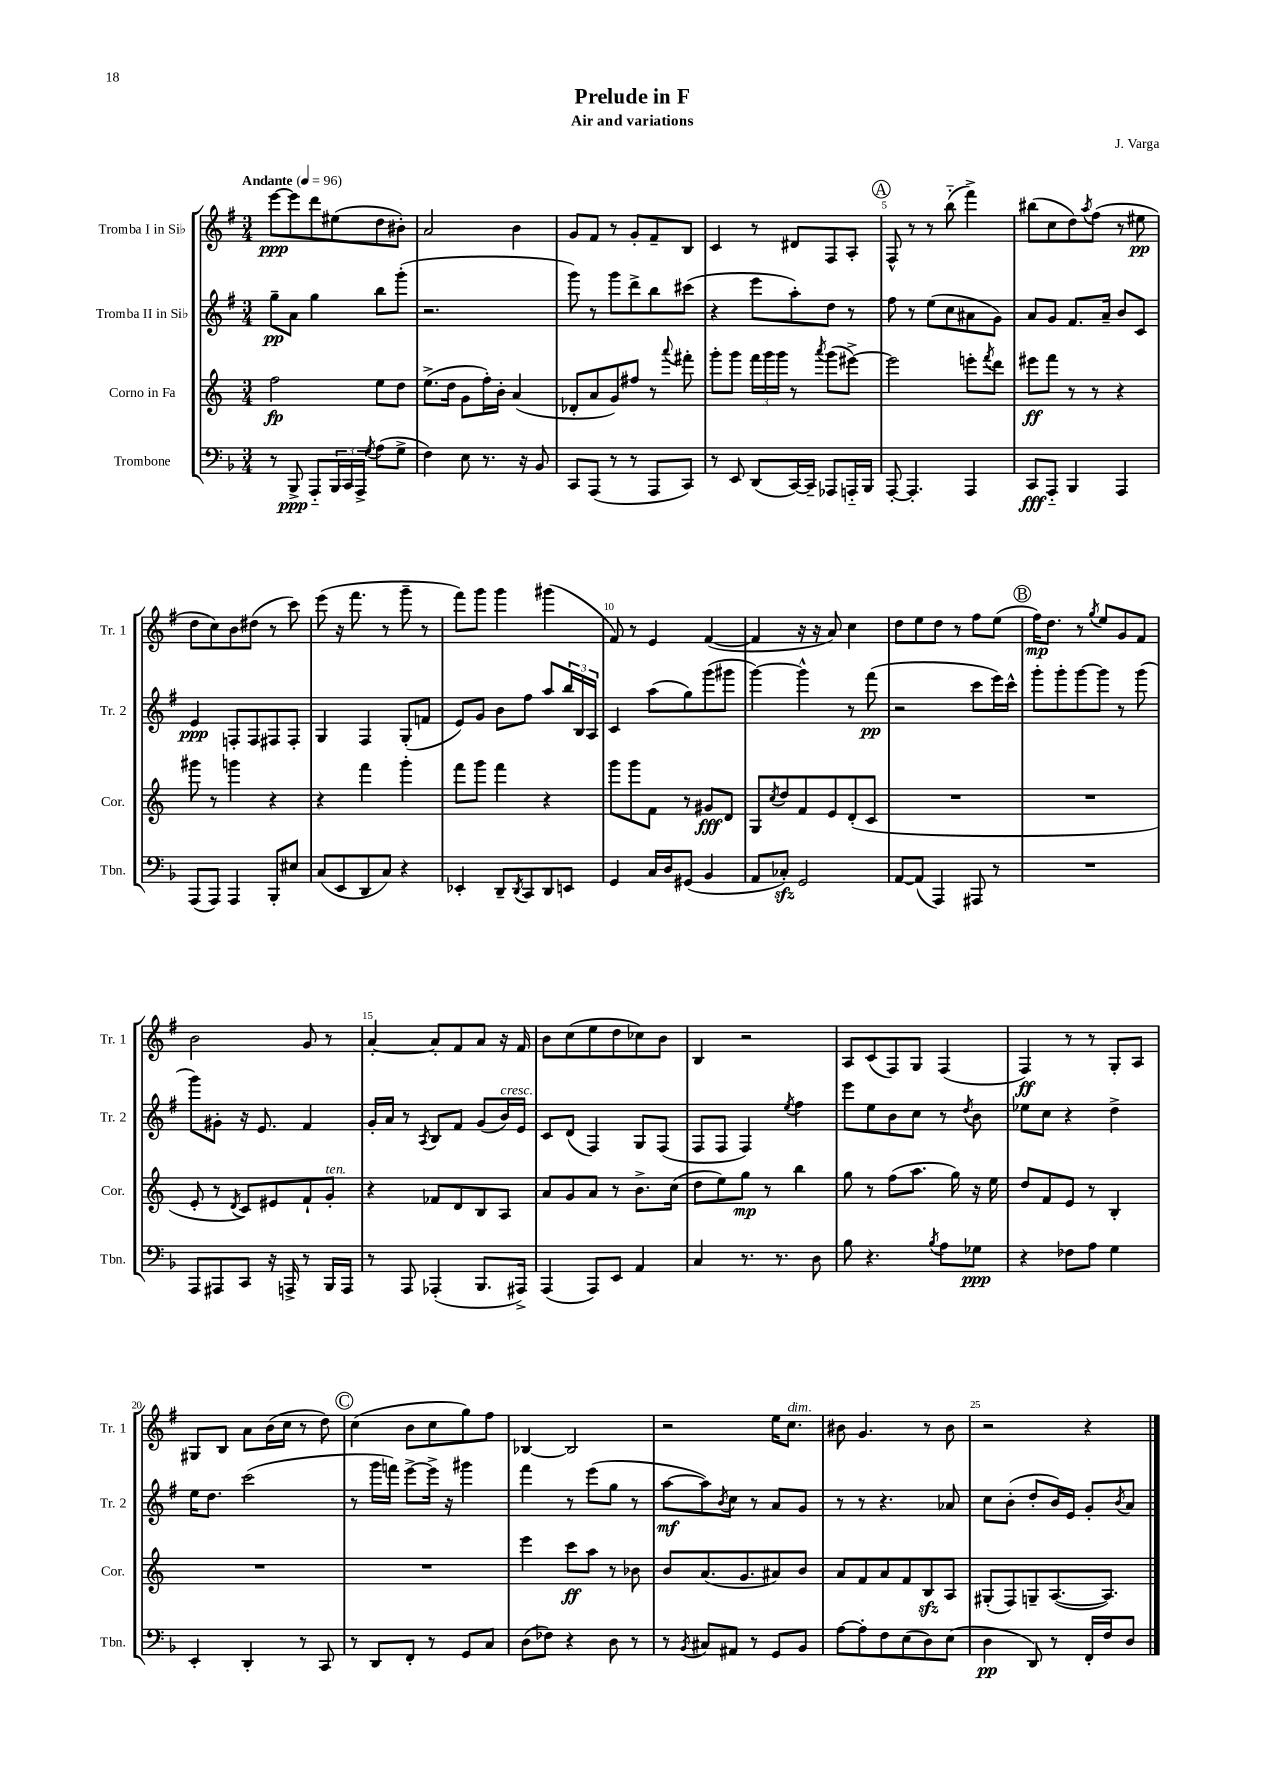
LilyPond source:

\header { title = "Prelude in F" composer = "J. Varga" subtitle = "Air and variations" }
<<
\new StaffGroup <<
\new Staff = "s0" \with { instrumentName = "Tromba I in Sib" shortInstrumentName = "Tr. 1" } {
    \clef treble \key g \major \numericTimeSignature \time 3/4 \tempo "Andante" 4 = 96
    e'''8~\ppp e'''8 d'''8 eis''8( d''8 bis'8-.) |
    a'2 b'4 |
    g'8 fis'8 r8 g'8-. fis'8-- b8 |
    c'4 r8 dis'8 fis8 a8-. |
    \mark \markup { \circle "A" } fis8-^ r8 r8 b''8-_( fis'''4->) |
    bis''8( c''8 d''8) \acciaccatura { a''8 } fis''8( r8 eis''8\pp |
    d''8 c''8) b'8 dis''8( r8 c'''8) |
    e'''8( r16 fis'''8. r8 g'''8-- r8 |
    fis'''8) g'''8 g'''4 gis'''4( |
    fis'8) r8 e'4 fis'4~( |
    fis'4 r16 r16 a'8) c''4 |
    d''8 e''8 d''8 r8 fis''8 e''8( |
    \mark \markup { \circle "B" } fis''16\mp) d''8. r8 \acciaccatura { g''8 } e''8 g'8 fis'8 |
    b'2 g'8 r8 |
    a'4~-. a'8-. fis'8 a'8 r16 fis'16 |
    b'8 c''8( e''8 d''8 ces''8) b'8 |
    b4 r2 |
    a8 c'8( fis8) g8 fis4( |
    fis4\ff) r8 r8 g8-. a8 |
    gis8 b8 a'8 b'16( c''16 r8 d''8) |
    \mark \markup { \circle "C" } c''4( b'8 c''8 g''8) fis''8 |
    bes4~ bes2 |
    r2 e''16 c''8.^\markup { \italic "dim." } |
    bis'8 g'4. r8 bis'8 |
    r2 r4 \bar "|." |
}
\new Staff = "s1" \with { instrumentName = "Tromba II in Sib" shortInstrumentName = "Tr. 2" } {
    \clef treble \key g \major \numericTimeSignature \time 3/4
    g''8--\pp a'8 g''4 b''8 g'''8-.( |
    r2. |
    g'''8) r8 g'''8 d'''8-> b''8 cis'''8( |
    r4 e'''8 a''8-.) d''8 r8 |
    \mark \markup { \circle "A" } fis''8 r8 e''8( c''8 ais'8 g'8) |
    a'8 g'8 fis'8. a'16-- b'8 c'8 |
    e'4\ppp f8-. f8 fis8 fis8-. |
    g4 fis4 g8-.( f'8 |
    e'8) g'8 b'8 fis''8 a''8 \tuplet 3/2 { b''16 b16 a16 } |
    c'4 a''8( g''8) g'''8( gis'''8 |
    g'''4~) g'''4-^ r8 fis'''8\pp( |
    r2 c'''8 e'''16) c'''16-^ |
    \mark \markup { \circle "B" } g'''8-. g'''8-. g'''8~ g'''8 r8 g'''8( |
    g'''8) gis'8-. r16 e'8. fis'4 |
    g'16-. a'16 r8 \acciaccatura { a8 } b8 fis'8 g'8( b'16^\markup { \italic "cresc." }) e'16 |
    c'8 d'8( fis4) g8 fis8( |
    fis8 fis8 fis4) \acciaccatura { e''8 } fis''4 |
    e'''8 e''8 b'8 c''8 r8 \acciaccatura { d''8 } b'8 |
    ees''8 c''8 r4 d''4-> |
    e''16 d''8. c'''2( |
    \mark \markup { \circle "C" } r8 g'''16 f'''16) e'''8~-> e'''16-> r16 gis'''4 |
    fis'''4 r8 e'''8( g''8 r8 |
    a''8~\mf a''8) \acciaccatura { b'8 } c''8 r8 a'8 g'8 |
    r8 r8 r4. aes'8 |
    c''8 b'8-.( d''8-. b'16) e'16 g'8-. \acciaccatura { b'8 } a'8 \bar "|." |
}
\new Staff = "s2" \with { instrumentName = "Corno in Fa" shortInstrumentName = "Cor." } {
    \clef treble \key c \major \numericTimeSignature \time 3/4
    f''2\fp e''8 d''8 |
    e''8.->( d''16 g'8 f''16-.) b'16-. a'4( |
    des'8-. a'8 g'8) fis''8 r8 \appoggiatura { a'''8 } fis'''8-. |
    g'''8-. g'''8 \tuplet 3/2 { f'''16 g'''16 g'''16 } r8 \acciaccatura { a'''8 } g'''8( eis'''8~->) |
    \mark \markup { \circle "A" } eis'''2 e'''8-. \acciaccatura { f'''8 } d'''8 |
    eis'''8\ff f'''8 r8 r8 r4 |
    gis'''8 r8 g'''4 r4 |
    r4 f'''4 g'''4-. |
    f'''8 g'''8 f'''4 r4 |
    g'''8 g'''8 f'8 r8 gis'8\fff d'8 |
    g8 \acciaccatura { c''8 } d''8 f'8 e'8 d'8-.( c'8 |
    R2. |
    \mark \markup { \circle "B" } R2. |
    e'8-. r8 \acciaccatura { d'8 } c'8) eis'8 f'8-! g'8-.^\markup { \italic "ten." } |
    r4 fes'8 d'8 b8 a8 |
    a'8 g'8 a'8 r8 b'8.-> c''16( |
    d''8 e''8) g''8\mp r8 b''4 |
    g''8 r8 f''8( a''8. g''16) r16 e''16 |
    d''8 f'8 e'8 r8 b4-. |
    R2. |
    \mark \markup { \circle "C" } R2. |
    e'''4 c'''8\ff a''8 r8 bes'8 |
    b'8 a'8.( g'8. ais'8) b'8 |
    a'8 f'8 a'8 f'8 b8\sfz a8 |
    gis8-.( f8) g8-- a8.~( a8.) \bar "|." |
}
\new Staff = "s3" \with { instrumentName = "Trombone" shortInstrumentName = "Tbn." } {
    \clef bass \key f \major \numericTimeSignature \time 3/4
    r8 bes,,8->\ppp a,,8-_ \tuplet 3/2 { bes,,16 c,16 a,,16-> } \acciaccatura { g8 } a8( g8-> |
    f4) e8 r8. r16 bes,8 |
    c,8 a,,8( r8 r8 a,,8 c,8) |
    r8 e,8 d,8( c,16~) c,16-- aes,,8 a,,16-_ bes,,16 |
    \mark \markup { \circle "A" } a,,8~-. a,,4.-. a,,4 |
    c,8\fff a,,8-_ bes,,4 a,,4 |
    a,,8( a,,8) a,,4 bes,,8-. eis8 |
    c8( e,8 d,8 c8) r4 |
    ees,4-. d,8-- \acciaccatura { d,8 } c,8 d,8 e,8 |
    g,4 c16 d16 gis,8( bes,4 |
    a,8 ces8-.\sfz) g,2 |
    a,8~ a,8( a,,4) ais,,8 r8 |
    \mark \markup { \circle "B" } R2. |
    a,,8 ais,,8 c,8 r16 a,,16-> r8 bes,,16 a,,16 |
    r8 a,,8 aes,,4-.( bes,,8. ais,,16->) |
    a,,4( a,,8) e,8 a,4 |
    c4 r8. r8. d8 |
    bes8 r4. \acciaccatura { bes8 } a8 ges8\ppp |
    r4 fes8 a8 g4 |
    e,4-. d,4-. r8 c,8 |
    \mark \markup { \circle "C" } r8 d,8 f,8-. r8 g,8 c8 |
    d8( fes8) r4 d8 r8 |
    r8 \acciaccatura { bes,8 } cis8 ais,8 r8 g,8 bes,8 |
    a8~ a8-. f8 e8( d8) e8( |
    d4\pp d,8) r8 f,16-. f16 d8 \bar "|." |
}
>>
>>
\layout { \context { \Score \override BarNumber.break-visibility = ##(#f #t #t) barNumberVisibility = #(every-nth-bar-number-visible 5) } }
